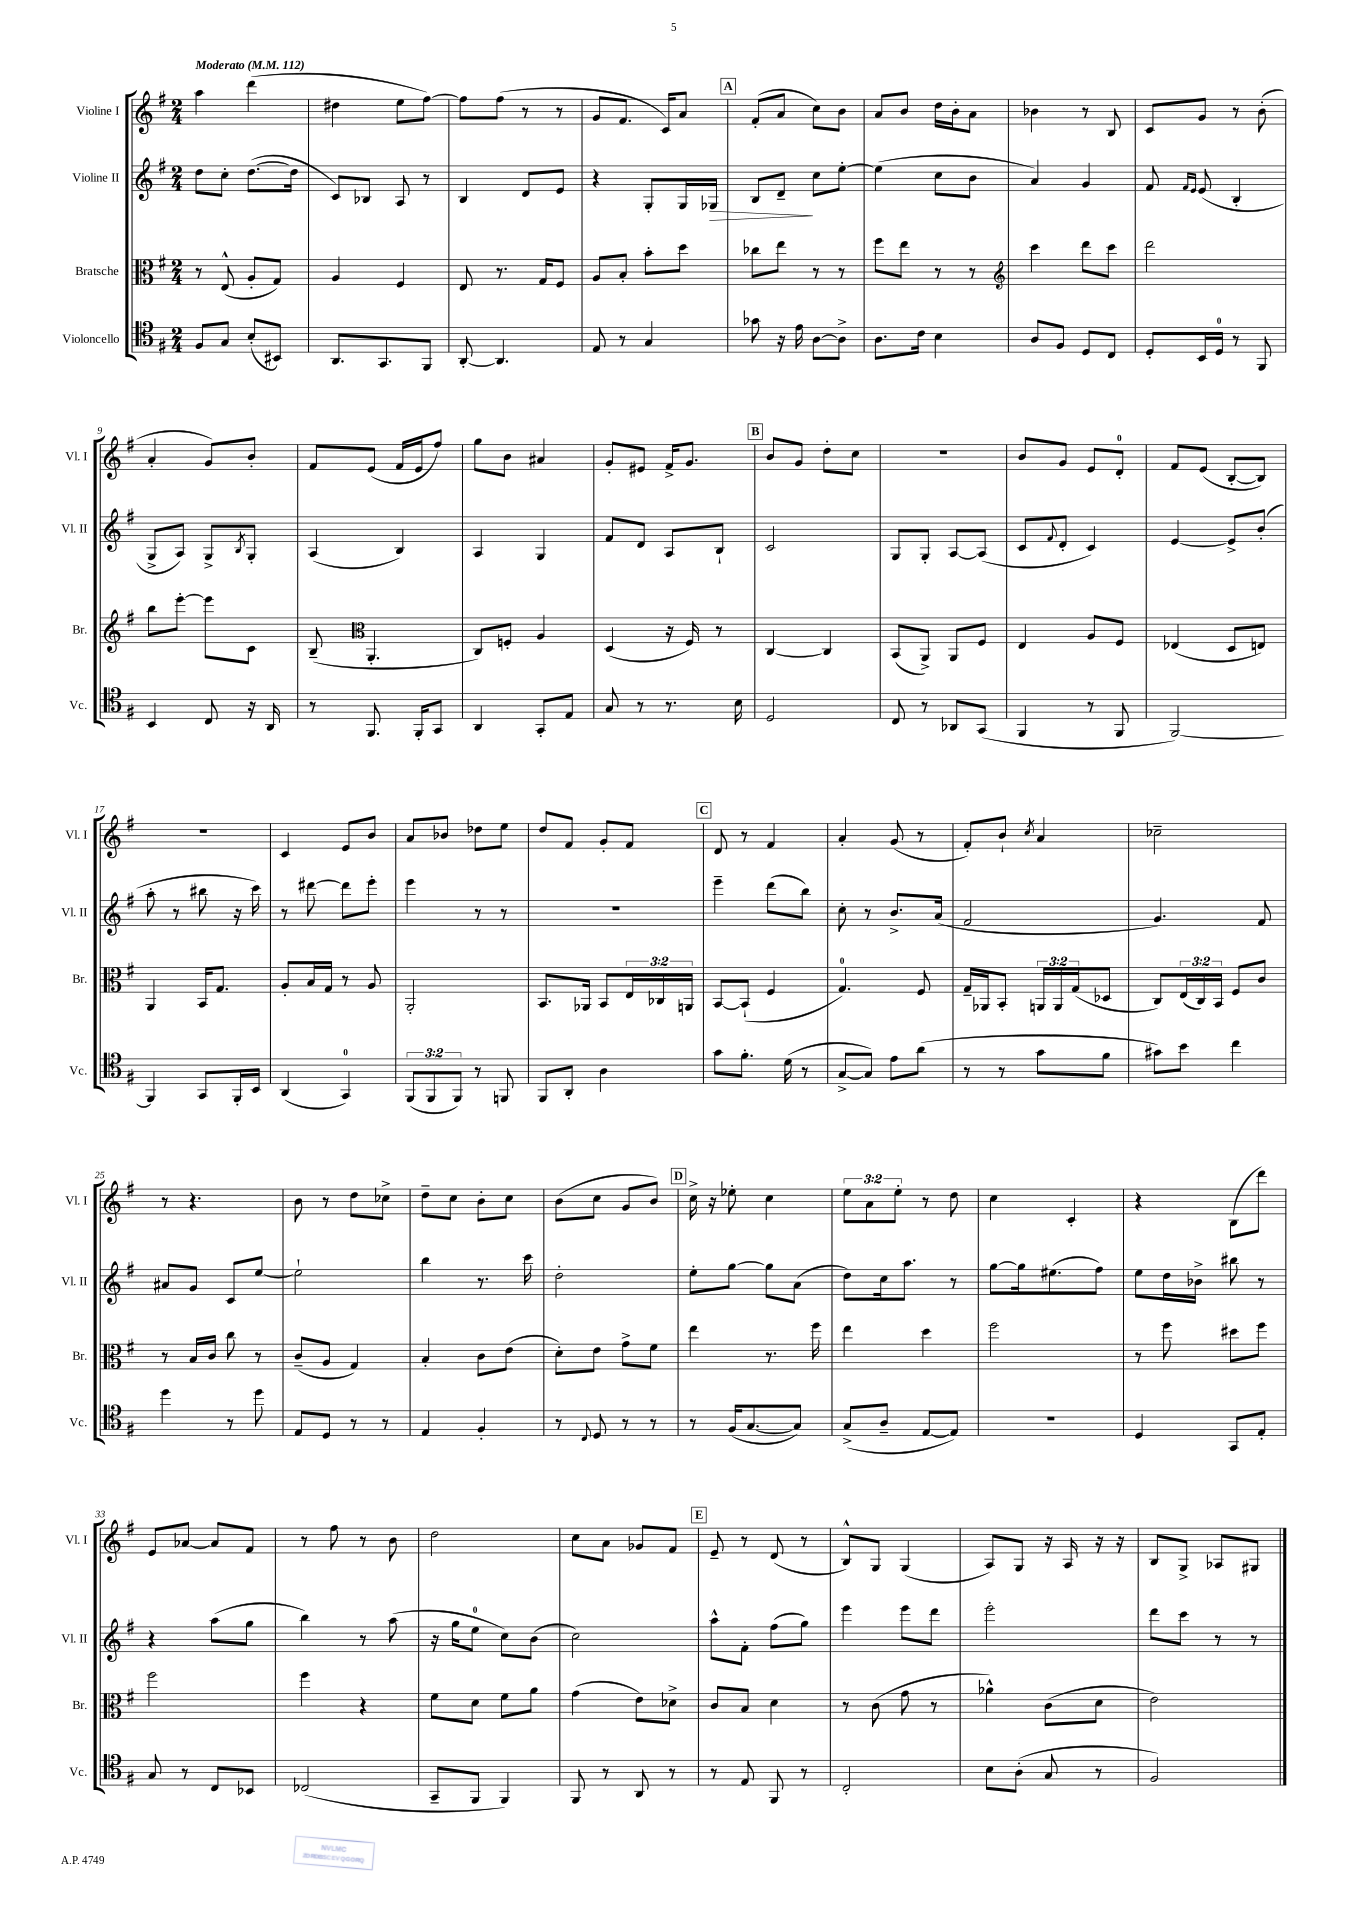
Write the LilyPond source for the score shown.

<<
\new StaffGroup <<
\new Staff = "s0" \with { instrumentName = "Violine I" shortInstrumentName = "Vl. I" } {
    \clef treble \key g \major \numericTimeSignature \time 2/4 \override Staff.TupletNumber.text = #tuplet-number::calc-fraction-text \tempo "Moderato" 4 = 112
    a''4 d'''4( |
    dis''4 e''8 fis''8~) |
    fis''8 fis''8( r8 r8 |
    g'8 fis'8. c'16) a'8 |
    \mark \markup { \box "A" } fis'8-.( a'8 c''8) b'8 |
    a'8 b'8 d''16 b'16-. a'8 |
    bes'4 r8 b8 |
    c'8 g'8 r8 b'8-.( |
    a'4-. g'8) b'8-. |
    fis'8 e'8( fis'16 e'16 fis''8) |
    g''8 b'8 ais'4 |
    g'8-. eis'8 fis'16-> g'8. |
    \mark \markup { \box "B" } b'8 g'8 d''8-. c''8 |
    r2 |
    b'8 g'8 e'8 d'8-0-. |
    fis'8 e'8( b8~-. b8) |
    R2 |
    c'4 e'8 b'8 |
    a'8 bes'8 des''8 e''8 |
    d''8 fis'8 g'8-. fis'8 |
    \mark \markup { \box "C" } d'8 r8 fis'4 |
    a'4-. g'8( r8 |
    fis'8-.) b'8-! \acciaccatura { c''8 } a'4 |
    ces''2-- |
    r8 r4. |
    b'8 r8 d''8 ces''8-> |
    d''8-- c''8 b'8-. c''8 |
    b'8( c''8 g'8 b'8) |
    \mark \markup { \box "D" } c''16-> r16 ees''8-. c''4 |
    \tuplet 3/2 { e''8 a'8 e''8-. } r8 d''8 |
    c''4 c'4-. |
    r4 b8( d'''8) |
    e'8 aes'8~ aes'8 fis'8 |
    r8 fis''8 r8 b'8 |
    d''2 |
    c''8 a'8 ges'8 fis'8 |
    \mark \markup { \box "E" } e'8-- r8 d'8( r8 |
    b8-^) g8 g4( |
    a8) g8 r16 a16 r16 r16 |
    b8 g8-> aes8 gis8 \bar "|." |
}
\new Staff = "s1" \with { instrumentName = "Violine II" shortInstrumentName = "Vl. II" } {
    \clef treble \key g \major \numericTimeSignature \time 2/4
    d''8 c''8-. d''8.~( d''16 |
    c'8) bes8 a8 r8 |
    b4 d'8 e'8 |
    r4 g8-. g16 ges16\> |
    \mark \markup { \box "A" } b8 d'8--\! c''8 e''8~-. |
    e''4( c''8 b'8 |
    a'4) g'4 |
    fis'8 \grace { fis'16 e'16 } e'8( b4-. |
    g8-> a8) g8-> \acciaccatura { b8 } g8-. |
    a4( b4) |
    a4 g4 |
    fis'8 d'8 a8 b8-! |
    \mark \markup { \box "B" } c'2 |
    g8 g8-. a8~ a8( |
    c'8 \appoggiatura { fis'8 } d'8-. c'4) |
    e'4~ e'8-> b'8-.( |
    a''8-. r8 bis''8 r16 c'''16) |
    r8 dis'''8~ dis'''8 e'''8-. |
    e'''4 r8 r8 |
    R2 |
    \mark \markup { \box "C" } e'''4-- d'''8( b''8) |
    c''8-. r8 b'8.-> a'16( |
    fis'2 |
    g'4.) fis'8 |
    ais'8 g'8 c'8 e''8~ |
    e''2-! |
    b''4 r8. c'''16 |
    d''2-. |
    \mark \markup { \box "D" } e''8-. g''8~ g''8 a'8( |
    d''8) c''16 a''8. r8 |
    g''8~ g''16 eis''8.( fis''8) |
    e''8 d''16 bes'16-> bis''8 r8 |
    r4 a''8( g''8 |
    b''4) r8 a''8( |
    r16 g''16 e''8-0 c''8) b'8( |
    c''2) |
    \mark \markup { \box "E" } a''8-^ fis'8-. fis''8( g''8) |
    e'''4 e'''8 d'''8 |
    e'''2-. |
    d'''8 c'''8 r8 r8 \bar "|." |
}
\new Staff = "s2" \with { instrumentName = "Bratsche" shortInstrumentName = "Br." } {
    \clef alto \key g \major \numericTimeSignature \time 2/4 \override Staff.TupletNumber.text = #tuplet-number::calc-fraction-text
    r8 e8-^( a8-. g8) |
    a4 fis4 |
    e8 r8. g16 fis8 |
    a8 b8-. b'8-. d''8 |
    \mark \markup { \box "A" } ces''8 e''8 r8 r8 |
    fis''8 e''8 r8 r8 |
    \clef treble c'''4 d'''8 c'''8 |
    d'''2 |
    b''8 e'''8~-. e'''8 c'8 |
    b8--( \clef alto a,4.-. |
    c8) f8-. a4 |
    d4( r16 fis16) r8 |
    \mark \markup { \box "B" } c4~ c4 |
    b,8( a,8->) a,8 fis8 |
    e4 a8 fis8 |
    ees4( d8 e8) |
    a,4 b,16 g8. |
    a8-. b16 g16 r8 a8 |
    a,2-. |
    b,8. aes,16 b,8 \tuplet 3/2 { e16 ces16 a,16 } |
    \mark \markup { \box "C" } b,8~ b,8-!( fis4 |
    g4.-0) fis8 |
    g16-- aes,16 b,8-. \tuplet 3/2 { a,16 a,16 g16( } des8 |
    c8) \tuplet 3/2 { e16( c16) b,16 } fis8 c'8 |
    r8 b16 c'16 c''8 r8 |
    c'8--( a8 g4) |
    b4-. c'8 e'8( |
    d'8-.) e'8 g'8-> fis'8 |
    \mark \markup { \box "D" } e''4 r8. fis''16 |
    e''4 d''4 |
    fis''2 |
    r8 fis''8 dis''8 fis''8 |
    fis''2 |
    fis''4 r4 |
    fis'8 d'8 fis'8 a'8 |
    g'4( e'8) des'8-> |
    \mark \markup { \box "E" } c'8 b8 d'4 |
    r8 c'8( g'8 r8 |
    aes'4-^) c'8( d'8 |
    e'2) \bar "|." |
}
\new Staff = "s3" \with { instrumentName = "Violoncello" shortInstrumentName = "Vc." } {
    \clef tenor \key g \major \numericTimeSignature \time 2/4 \override Staff.TupletNumber.text = #tuplet-number::calc-fraction-text
    fis8 g8 b8-.( bis,8) |
    a,8. g,8. fis,8 |
    a,8~-. a,4. |
    e8 r8 g4 |
    \mark \markup { \box "A" } ges'8 r16 e'16 a8~ a8-> |
    a8. c'16 b4 |
    a8 fis8 d8 c8 |
    d8-. b,16 d16-0 r8 fis,8 |
    b,4 c8 r16 a,16 |
    r8 fis,8. fis,16-. g,8 |
    a,4 g,8-. e8 |
    g8 r8 r8. b16 |
    \mark \markup { \box "B" } d2 |
    c8 r8 aes,8 g,8( |
    fis,4 r8 fis,8 |
    fis,2~) |
    fis,4 g,8 fis,16-. b,16 |
    a,4( g,4-0) |
    \tuplet 3/2 { fis,8( fis,8 fis,8) } r8 f,8 |
    fis,8 a,8-. a4 |
    \mark \markup { \box "C" } g'8 fis'8.-. d'16( r8 |
    g8~-> g8) e'8 a'8( |
    r8 r8 g'8 fis'8 |
    gis'8) b'8 c''4 |
    d''4 r8 d''8 |
    e8 d8 r8 r8 |
    e4 fis4-. |
    r8 \appoggiatura { c8 } d8 r8 r8 |
    \mark \markup { \box "D" } r8 fis16( g8.~ g8) |
    g8->( a8-- e8~ e8) |
    R2 |
    d4 g,8 e8-. |
    g8 r8 c8 bes,8 |
    ces2( |
    g,8-- fis,8 fis,4) |
    fis,8 r8 a,8 r8 |
    \mark \markup { \box "E" } r8 e8 fis,8 r8 |
    c2-. |
    b8 a8-.( g8 r8 |
    fis2) \bar "|." |
}
>>
>>
